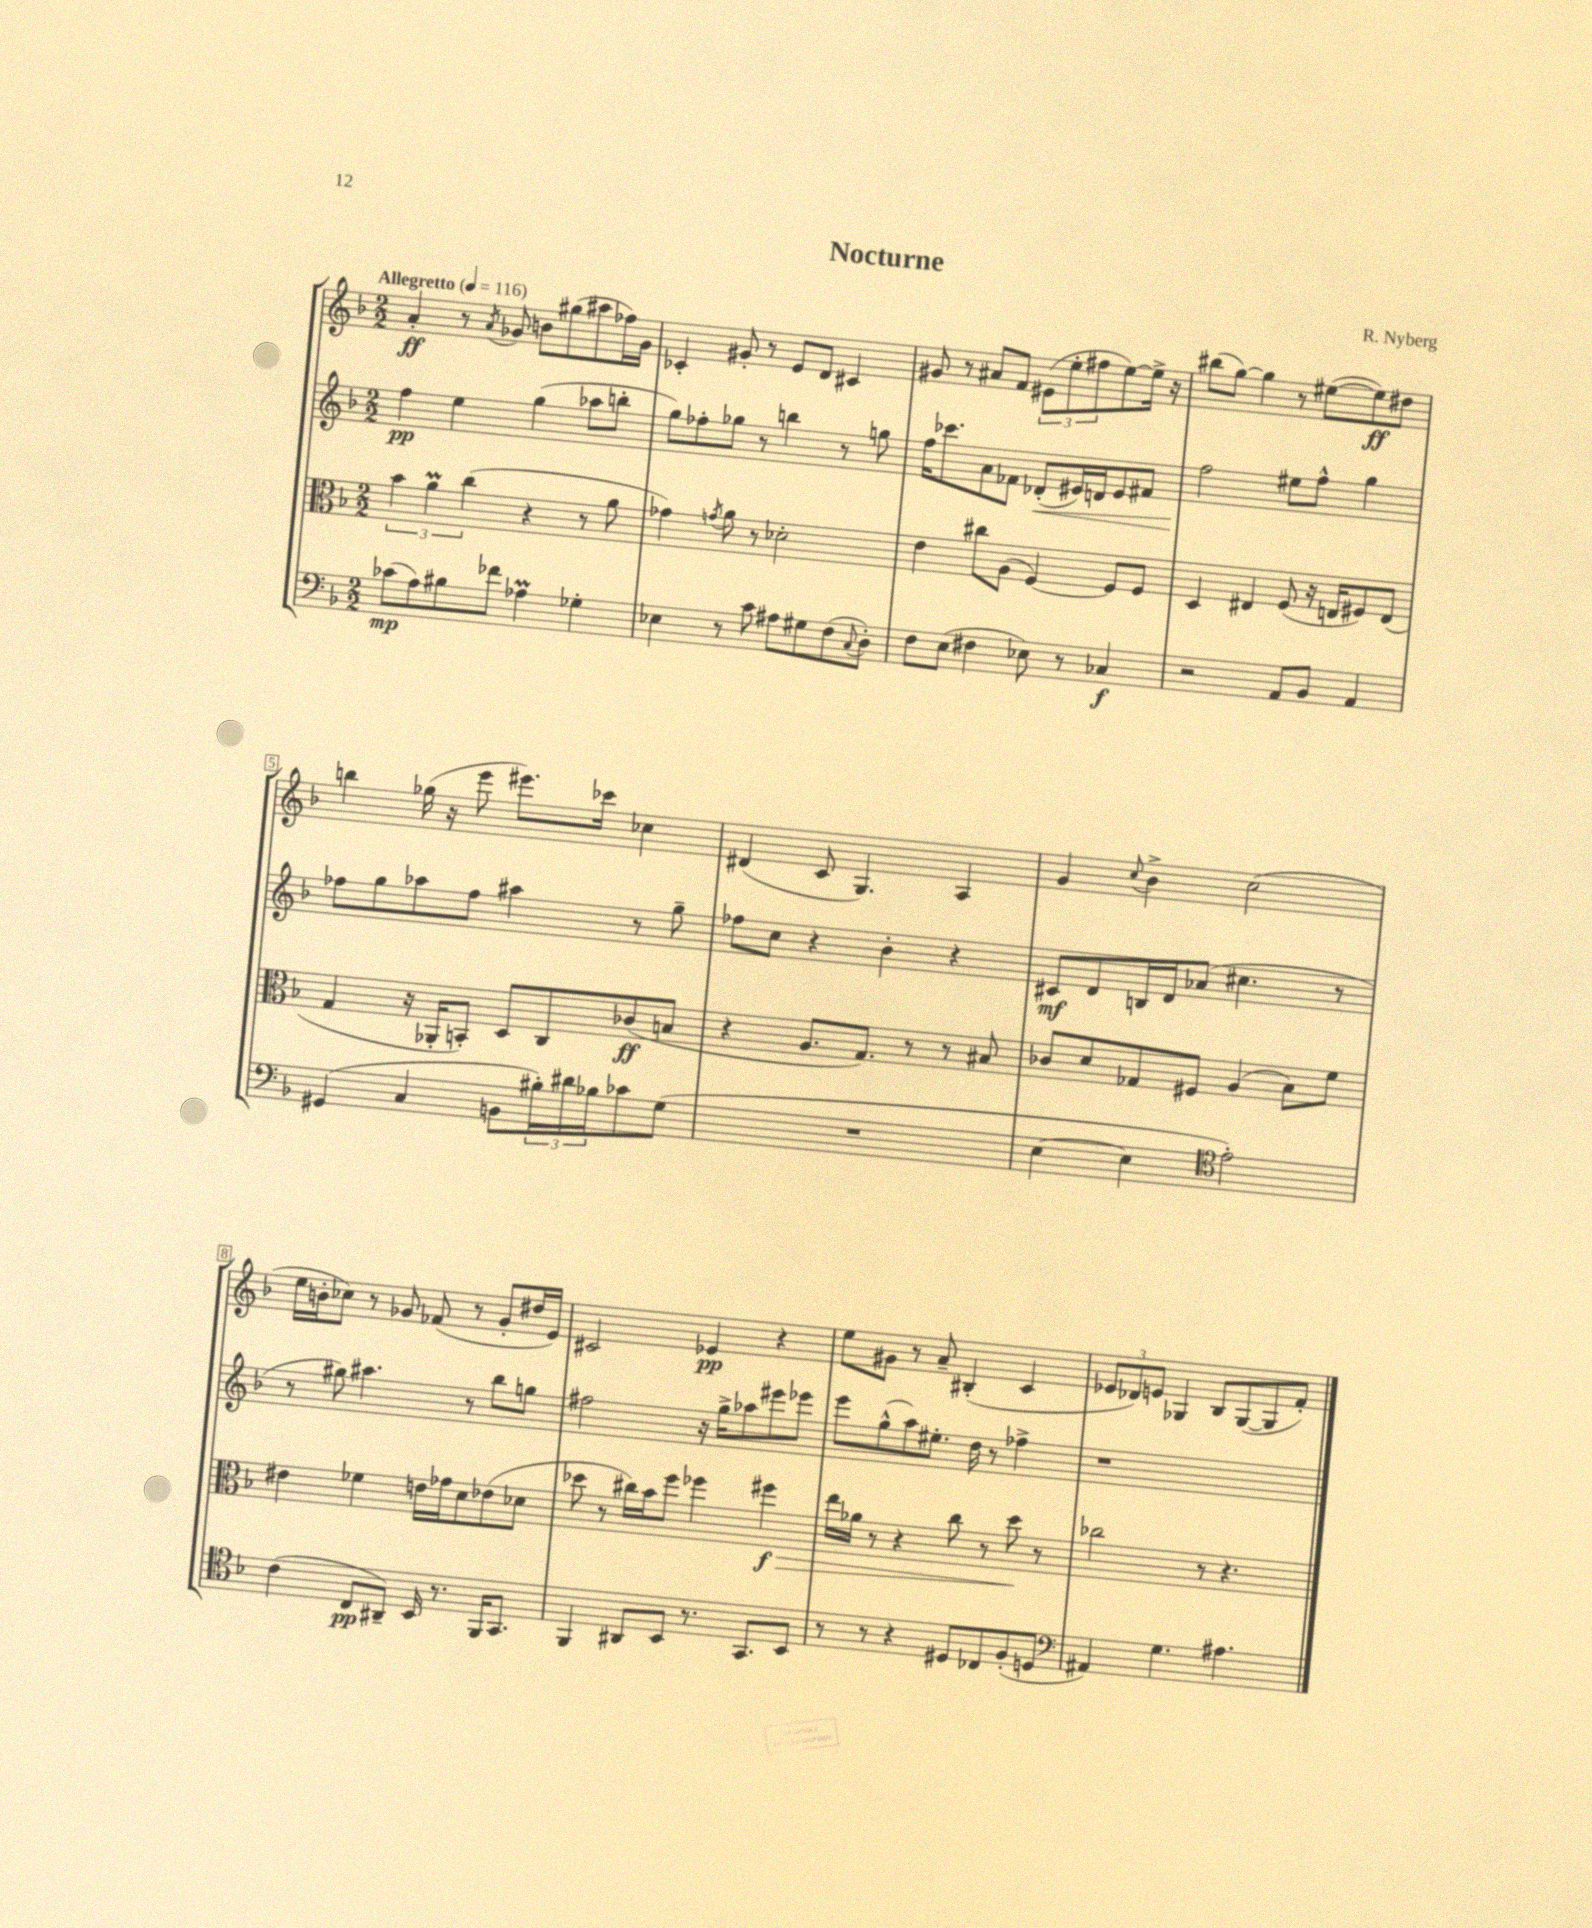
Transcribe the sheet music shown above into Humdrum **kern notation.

**kern	**kern	**kern	**kern
*staff4	*staff3	*staff2	*staff1
*clefF4	*clefC3	*clefG2	*clefG2
*k[b-]	*k[b-]	*k[b-]	*k[b-]
*M2/2	*M2/2	*M2/2	*M2/2
*MM116	*MM116	*MM116	*MM116
(8c-\L	6b-\	4ff\	4a'/
8A\)	.	.	.
.	6a\	.	.
8B#\	.	4ee\	8r
.	(6cc\	.	.
.	.	.	8qa/
8f-\J	.	.	8g-/
4A-\	4r	(4gg\	8b\L
.	.	.	(8gg#\
4G-'\	8r	8aa-\L	8aa#\
.	8a\	8bb'\J	16ff-\L)
.	.	.	16g-\JJ
=	=	=	=
4E-\	4g-\)	8gg\L)	4c-'/
.	.	8ff-'\	.
.	8qg/	.	.
8r	8a\	8gg-\J	8g#'/
8c\	8r	8r	8r
8A#\L	2d-'\	4bb\	8e/L
8G#\	.	.	8d/J
(8F\	.	8r	4c#/
8qqC/	.	.	.
8D'\J)	.	8gg\	.
=	=	=	=
8F\L	4e\	16ff\LK	8g#/
.	.	8.ccc-\	.
(8E\J	.	.	8r
4F#\	8cc#\L	8a\	8a#/L
.	(8A\J	8f-\J	8f/J
8E-\)	[4F/)	(8d-'/L	(12e#\L
.	.	.	12ee'\
8r	.	16e#/L)	.
.	.	.	12ff#\
.	.	16d/J	.
4C-/	8F/]L	8e#/	[8ee\)
.	8F/J	8f#/J	16ee^\]Jk
.	.	.	16r
=	=	=	=
2r	4D/	2ff\	(8bb#\L
.	.	.	[8gg\J)
.	4E#/	.	4gg\]
8AA/L	(8F/	8ee#\L	8r
8BB-/J	16r	8ff^^\J	([8ee#\L
.	16E/LK	.	.
4AA/	8F#/)	4gg\	8ee#\])
.	(8E/J	.	8dd#\J
=	=	=	=
(4GG#/	4G/	8ff-\L	4bb\
.	.	8gg\	.
4C/	16r	8aa-\	(16gg-\
.	16AA-'/LK	.	16r
.	8BB'/J)	8ff-\J	8eee\
8BB\L	8D/L	4aa#\	8.eee#\L)
24B#'\L)	8C/	.	.
24d#\	.	.	.
.	.	.	16ccc-\Jk
24B-\J	.	.	.
8c-\	(8c-/	8r	4cc-\
(8G\J	8B/J	8gg~\	.
=	=	=	=
1r	4r	8ff-\L	(4d#/
.	.	8cc\J	.
.	8.A/L	4r	8c/
.	.	.	4.G/)
.	8.G/J)	.	.
.	.	4b-'\	.
.	8r	.	.
.	8r	4r	4A/
.	8B#/	.	.
=	=	=	=
[4E\	8c-/L	8c#/L	4g/
.	8d/	8d/	.
.	.	.	8qqcc/
4E\]	8G-/	16B/L	4b-^\
.	.	16d/J	.
.	8F#/J	(8a-/J	.
*clefC4	*	*	*
2e'\)	(4A/	4.cc#\	(2cc\
.	8B-\L)	.	.
.	8f\J	8r	.
=	=	=	=
(4c\	4e#\	8r	16ee\LL
.	.	.	16b'\J
.	.	8gg#\)	8cc-\J)
8C/L	4f-\	4.aa#\	8r
8AA#~/J)	.	.	8g-/
16BB-/	16e\LL	.	(8f-/
8.r	16g-\J	.	.
.	8d\	8r	8r
16FF/LK	(8e-\	8bb-\L	8g-'/L
8.GG/J	.	.	.
.	8d-\J	8gg\J	16dd#/L
.	.	.	16e/JJ)
=	=	=	=
4FF/	8dd-\	2ff#\	2c#/
.	8r	.	.
8AA#/L	16cc#\LL)	.	.
.	16b-\J	.	.
8BB-/J	8ff\J	.	.
8.r	4ff-\	16r	4e-/
.	.	16gg^\LK	.
.	.	8aa-\	.
8.GG/L	.	.	.
.	4ff#\	8eee#\	4r
8BB-/J	.	8eee-\J	.
=	=	=	=
8r	16ee\LL	8eee\L	8ee\L
.	16a-\JJ	.	.
8r	8r	(8gg^^\	8g#\J
4r	4r	8aa\)	8r
.	.	8.ee#'\J	8a~/
8D#/L	8cc\	.	(4B#'/
.	.	16dd\	.
8C-/	8r	8r	.
(8F'/	8dd\	4ff-^\	4c/
8D/J	8r	.	.
=	=	=	=
*clefF4	*	*	*
4AA#/)	2cc-\	1r	12e-/L
.	.	.	12d-/)
.	.	.	12e/J
4.G\	.	.	4G-/
.	8r	.	8B-/L
4.A#\	4.r	.	([8G-/
.	.	.	8G-/]
.	.	.	8f'/J)
==	==	==	==
*-	*-	*-	*-
